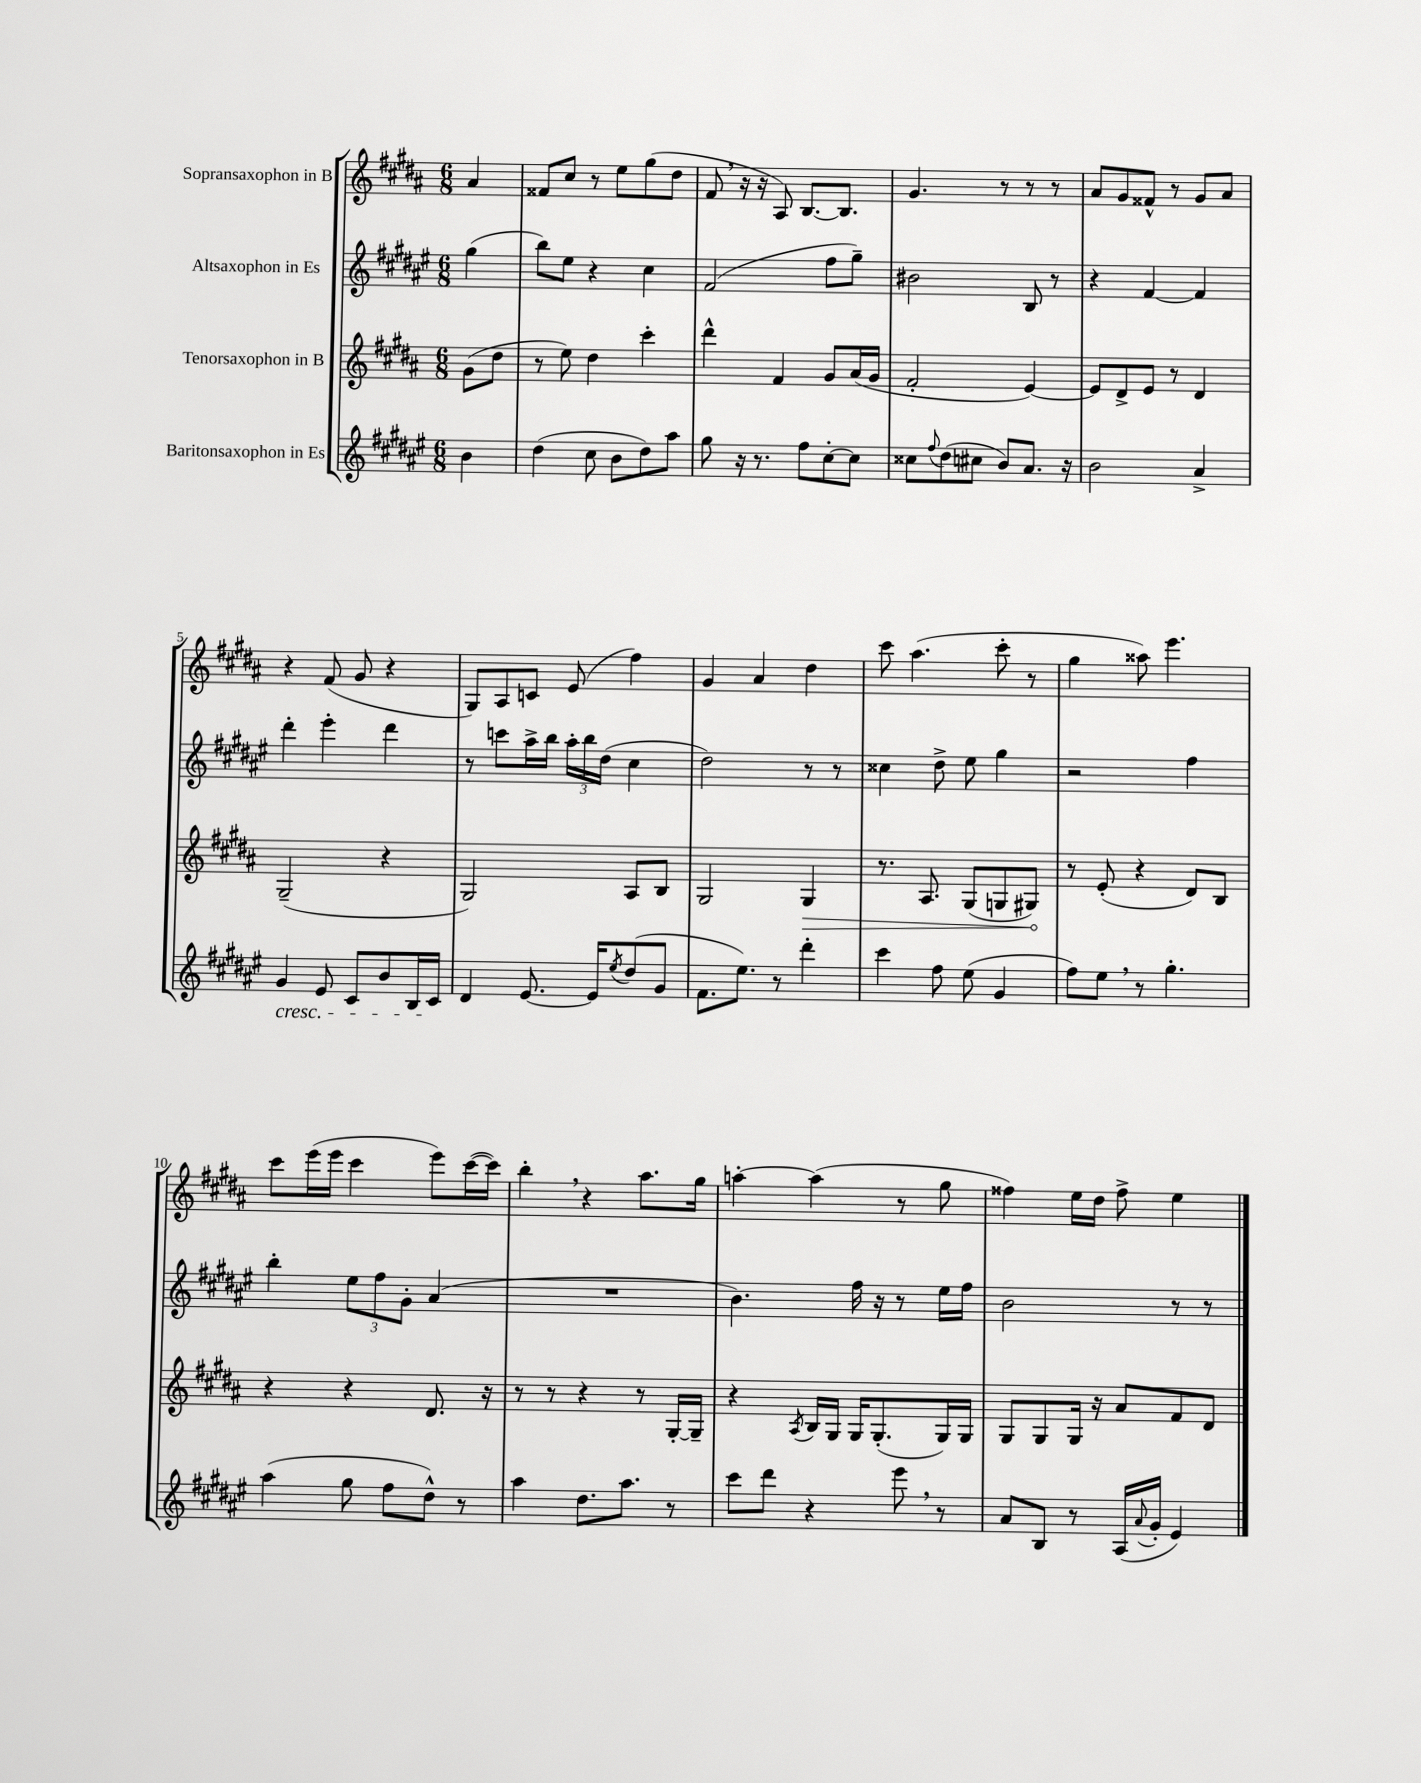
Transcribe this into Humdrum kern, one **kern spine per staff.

**kern	**kern	**dynam	**kern	**kern
*part4	*part3	*part3	*part2	*part1
*staff4	*staff3	*staff3	*staff2	*staff1
*I"Baritonsaxophon in Es	*I"Tenorsaxophon in B	*	*I"Altsaxophon in Es	*I"Sopransaxophon in B
*clefG2	*clefG2	*	*clefG2	*clefG2
*k[f#c#g#d#a#e#]	*k[f#c#g#d#a#]	*	*k[f#c#g#d#a#e#]	*k[f#c#g#d#a#]
*M6/8	*M6/8	*	*M6/8	*M6/8
=	=	=	=	=
4b\	(8g#\L	.	(4gg#\	4a#/
.	8dd#\J	.	.	.
=1	=1	=1	=1	=1
(4dd#\	8r	.	8bb\L)	8f##X/L
.	8ee\)	.	8ee#\J	8cc#/J
8cc#\	4dd#\	.	4r	8r
8b\L	.	.	.	8ee\L
8dd#\)	4ccc#'\	.	4cc#\	(8gg#\
8aa#\J	.	.	.	8dd#\J
=2	=2	=2	=2	=2
8gg#\	4ddd#^^\	.	(2f#/	8f#,/
16r	.	.	.	16r
8.r	.	.	.	16r
.	4f#/	.	.	8A#/)
8ff#\L	.	.	.	[8.B/L
[8cc#'\	8g#/L	.	8ff#\L	.
.	.	.	.	8.B/J]
8cc#\J]	(16a#/L	.	8gg#~\J)	.
.	16g#/JJ	.	.	.
=3	=3	=3	=3	=3
8cc##X\L	2f#'/	.	2b#X\	4.g#/
8qqff#/	.	.	.	.
(8dd#\	.	.	.	.
8cc#X\J	.	.	.	.
8b/L)	.	.	.	8r
8.a#/J	[4e/)	.	8B/	8r
.	.	.	8r	8r
16r	.	.	.	.
=4	=4	=4	=4	=4
2b\	8e/L]	.	4r	8a#/L
.	8d#^/	.	.	8g#/
.	8e/J	.	[4f#/	8f##X^^/J
.	8r	.	.	8r
4a#^/	4d#/	.	4f#/]	8g#/L
.	.	.	.	8a#/J
!!LO:LB:g=z
=5	=5	=5	=5	=5
!LO:TX:b:i:t=cresc.	!	!	!	!
4g#/	(2G#~/	.	4ddd#'\	4r
8e#/	.	.	4eee#'\	(8f#/
8c#/L	.	.	.	8g#/
8b/	4r	.	4ddd#\	4r
16B/L	.	.	.	.
16c#/JJ	.	.	.	.
=6	=6	=6	=6	=6
4d#/	2G#/)	.	8r	8G#/L)
.	.	.	8cccn\L	8A#/
[8.e#/	.	.	16aa#^\L	8cn/J
.	.	.	16bb\JJ	.
.	.	.	24aa#'\LL	(8e/
.	.	.	24bb\	.
16e#/KL]	.	.	.	.
.	.	.	(24dd#\JJ	.
8qee#/	.	.	.	.
(8dd#/	8A#/L	.	4cc#\	4ff#\)
8g#/J	8B/J	.	.	.
=7	=7	=7	=7	=7
8.f#\L	2G#/	.	2dd#\)	4g#/
8.ee#\J)	.	.	.	.
.	.	.	.	4a#/
8r	.	.	.	.
!	!	!LO:HP:b	!	!
4ddd#'\	4G#/	>	8r	4dd#\
.	.	.	8r	.
=8	=8	=8	=8	=8
4ccc#\	8.r	.	4cc##X\	8ccc#\
.	.	.	.	(4.aa#\
.	8.A#/	.	.	.
8ff#\	.	.	8dd#^\	.
(8ee#\	(8G#/L	.	8ee#\	.
4g#/	8Gn/	.	4gg#\	8ccc#'\
.	8G#X/J)	.	.	8r
.	.	]	.	.
=9	=9	=9	=9	=9
8ff#\L)	8r	.	2r	4gg#\
8ee#,\J	(8e'/	.	.	.
8r	4r	.	.	8aa##X\)
4.gg#'\	.	.	.	4.eee\
.	8d#/L)	.	4ff#\	.
.	8B/J	.	.	.
!!LO:LB:g=z
=10	=10	=10	=10	=10
(4aa#\	4r	.	4bb'\	8ccc#\L
.	.	.	.	(16eee\L
.	.	.	.	16eee\JJ
8gg#\	4r	.	12ee#\L	4ccc#\
.	.	.	12ff#\	.
8ff#\L	.	.	.	.
.	.	.	12g#'\J	.
8dd#^^\J)	8.d#/	.	(4a#/	8eee\L)
8r	.	.	.	([16ccc#\L
.	16r	.	.	16ccc#\JJ])
=11	=11	=11	=11	=11
4aa#\	8r	.	2.r	4bb',\
.	8r	.	.	.
8.dd#\L	4r	.	.	4r
8.aa#\J	.	.	.	.
.	8r	.	.	8.aa#\L
8r	[16G#'/LL	.	.	.
.	16G#~/JJ]	.	.	16gg#\Jk
=12	=12	=12	=12	=12
8ccc#\L	4r	.	4.b\)	[4aan'\
8ddd#\J	.	.	.	.
.	8qA#/	.	.	.
4r	16B/LL	.	.	(4aa\]
.	16G#/JJ	.	.	.
.	16G#/KL	.	16ff#\	.
.	(8.G#'/	.	16r	.
8eee#,\	.	.	8r	8r
8r	16G#/L)	.	16ee#\LL	8gg#\
.	16G#/JJ	.	16ff#\JJ	.
=13	=13	=13	=13	=13
8a#/L	8G#/L	.	2b\	4ff##X\)
8B/J	8G#/	.	.	.
8r	16G#/Jk	.	.	16ee\LL
.	16r	.	.	16dd#\JJ
(16A#/LL	8a#/L	.	.	8ff##^\
8qqa#/	.	.	.	.
16g#'/JJ	.	.	.	.
4e#/)	8f#/	.	8r	4ee\
.	8d#/J	.	8r	.
==	==	==	==	==
*-	*-	*-	*-	*-
